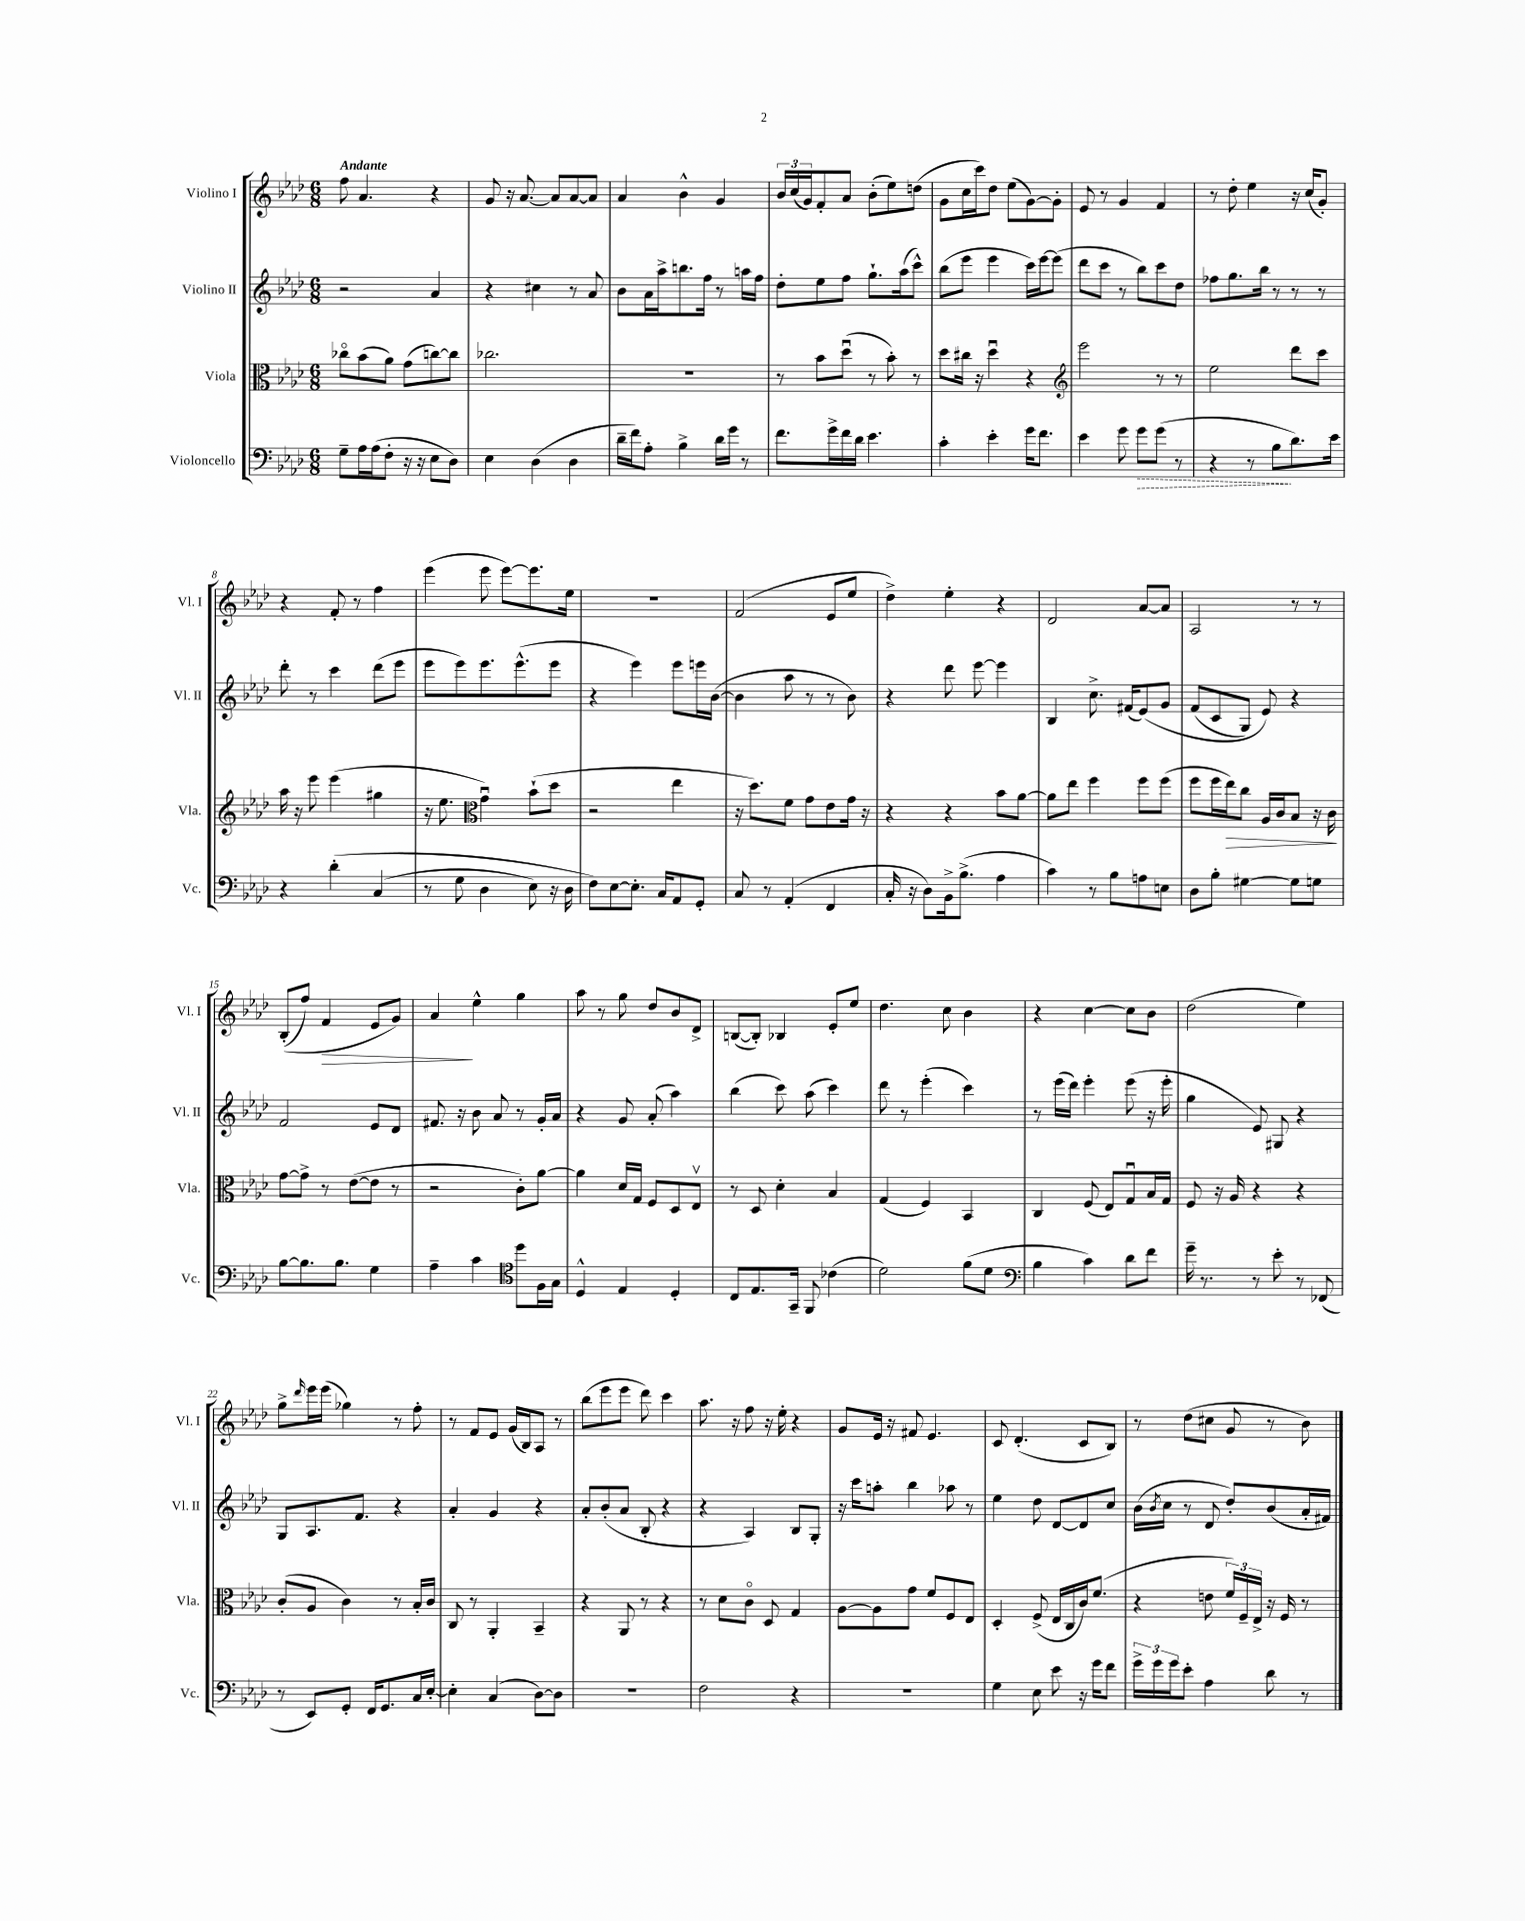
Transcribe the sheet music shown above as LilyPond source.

<<
\new StaffGroup <<
\new Staff = "s0" \with { instrumentName = "Violino I" shortInstrumentName = "Vl. I" } {
    \clef treble \key aes \major \numericTimeSignature \time 6/8 \tempo "Andante"
    f''8 aes'4. r4 |
    g'8 r16 aes'8.~ aes'8 aes'8~ aes'8 |
    aes'4 bes'4-^ g'4 |
    \tuplet 3/2 { bes'16 c''16( g'16) } f'8-. aes'8 bes'8-.( ees''8) d''8( |
    g'8 c''16 c'''16) des''8 ees''8( g'8~) g'8-. |
    ees'8 r8 g'4 f'4 |
    r8 des''8-. ees''4 r16 c''16( g'8-.) |
    r4 f'8-. r8 f''4 |
    ees'''4( ees'''8 ees'''8~) ees'''8. ees''16 |
    R2. |
    f'2( ees'8 ees''8 |
    des''4->) ees''4-. r4 |
    des'2 aes'8~ aes'8 |
    aes2 r8 r8 |
    bes8-.(\( f''8) f'4\> ees'8 g'8\) |
    aes'4\! ees''4-^ g''4 |
    aes''8 r8 g''8 des''8 bes'8 des'8-> |
    b8~( b8-.) bes4 ees'8-. ees''8 |
    des''4. c''8 bes'4 |
    r4 c''4~ c''8 bes'8 |
    des''2( ees''4) |
    g''8-> \grace { des'''16 } ees'''16 ees'''16( ges''4) r8 f''8-. |
    r8 f'8 ees'8 g'16( bes16) aes8 r8 |
    bes''8( ees'''8 ees'''8 des'''8) c'''4 |
    aes''8. r16 f''8 r16 ees''16-. r4 |
    g'8 ees'16 r16 fis'8 ees'4. |
    c'8 des'4.-.( c'8 bes8) |
    r8 des''8( cis''8 g'8 r8 bes'8) \bar "|." |
}
\new Staff = "s1" \with { instrumentName = "Violino II" shortInstrumentName = "Vl. II" } {
    \clef treble \key aes \major \numericTimeSignature \time 6/8
    r2 aes'4 |
    r4 cis''4 r8 aes'8 |
    bes'8 aes'16 aes''16-> b''8. f''16 r8 a''16 f''16 |
    des''8-. ees''8 f''8 g''8.-! aes''16( c'''8-^) |
    bes''8( ees'''8 ees'''4 c'''16) ees'''16~ ees'''8( |
    des'''8 c'''8 r8 bes''8) c'''8 des''8 |
    fes''8 g''8. bes''16 r8 r8 r8 |
    des'''8-. r8 c'''4 des'''8( ees'''8 |
    ees'''8 ees'''8) ees'''8. ees'''8.-^( ees'''8 |
    r4 ees'''4) ees'''8 e'''16 bes'16~( |
    bes'4 aes''8 r8 r8 bes'8) |
    r4 des'''8 ees'''8~ ees'''4 |
    bes4 c''8.-> fis'16( ees'8)\( g'8 |
    f'8( c'8 g8) ees'8\) r4 |
    f'2 ees'8 des'8 |
    fis'8. r16 bes'8 aes'8 r8 g'16-. aes'16 |
    r4 g'8 aes'8-.( aes''4) |
    bes''4( c'''8) aes''8( c'''4) |
    des'''8 r8 ees'''4-.( c'''4) |
    r8 ees'''16( des'''16) ees'''4-. ees'''8( r16 ees'''16-. |
    g''4 ees'8) gis8 r4 |
    g8 aes8. f'8. r4 |
    aes'4-. g'4 r4 |
    aes'8-. bes'8-.( aes'8 bes8-. r4 |
    r4 aes4) bes8 g8-. |
    r16 c'''16 a''8-. bes''4 aes''8 r8 |
    ees''4 des''8 des'8~ des'8 c''8 |
    bes'16( \acciaccatura { bes'8 } c''16 r8 des'8 des''8-.) bes'8( aes'16-. fis'16) \bar "|." |
}
\new Staff = "s2" \with { instrumentName = "Viola" shortInstrumentName = "Vla." } {
    \clef alto \key aes \major \numericTimeSignature \time 6/8
    ces''8\flageolet bes'8( aes'8) g'8( c''8~) c''8 |
    ces''2. |
    R2. |
    r8 bes'8 des''8\downbow( r8 bes'8-.) r8 |
    des''8 cis''16 r16 des''4\downbow r4 |
    \clef treble ees'''2 r8 r8 |
    ees''2 des'''8 c'''8 |
    aes''16 r16 ees'''8 ees'''4( gis''4 |
    r16 ees''8. \clef alto g'4\downbow) bes'8-!( des''8 |
    r2 ees''4 |
    r16 des''8.) f'8 g'8 ees'8 g'16 r16 |
    r4 r4 bes'8 aes'8~ |
    aes'8 ees''8 f''4 f''8 f''8( |
    f''8 f''16 ees''16\>) c''8 aes16 c'16 bes8 r16 c'16\! |
    g'8~ g'8-> r8 ees'8~( ees'8 r8 |
    r2 c'8-.) aes'8~ |
    aes'4 des'16 g16 f8 des8 ees8\upbow |
    r8 des8 des'4-. bes4 |
    g4( f4) bes,4 |
    c4 f8( ees8) g8\downbow bes16 g16 |
    f8 r16 aes16 r4 r4 |
    c'8-.( aes8 c'4) r8 bes16-. c'16 |
    c8 r8 aes,4-. bes,4-- |
    r4 aes,8 r8 r4 |
    r8 des'8 c'8\flageolet des8 g4 |
    aes8~ aes8 g'8 f'8 f8 ees8 |
    des4-. f8->( ees16 c16 c'16) f'8.( |
    r4 e'8 \tuplet 3/2 { f'16) f16-- ees16-> } r16 f16 r8 \bar "|." |
}
\new Staff = "s3" \with { instrumentName = "Violoncello" shortInstrumentName = "Vc." } {
    \clef bass \key aes \major \numericTimeSignature \time 6/8
    g8-- aes16 aes16( f8-. r16 r16 ees8 des8) |
    ees4 des4( des4 |
    des'16-- f'16) aes8-. bes4-> des'16 g'16 r8 |
    f'8. g'16-> f'16 des'16 ees'4. |
    c'4-. ees'4-. g'16 f'8. |
    ees'4 g'8 \once \override Hairpin.style = #'dashed-line g'8\> g'8( r8 |
    r4 r8 bes8\! des'8.) ees'16 |
    r4 des'4-.\( c4( |
    r8 g8 des4 ees8) r16 des16 |
    f8\) ees8~ ees8.-. c16 aes,8 g,8-. |
    c8 r8 aes,4-.( f,4 |
    c16-. r16 des8) bes,16-> bes8.->( aes4 |
    c'4) r8 bes8 a8 e8 |
    des8 bes8-. gis4~ gis8 g8 |
    bes8~ bes8. bes8. g4 |
    aes4-- c'4 \clef tenor des''8 f16 g16 |
    des4-^ ees4 des4-. |
    c8 ees8. g,16-- f,8 ces'4( |
    des'2) f'8( des'8 |
    \clef bass bes4 c'4) des'8 f'8 |
    g'16-- r8. r8 ees'8-. r8 fes,8( |
    r8 ees,8) g,8-. f,16 g,8. c16 ees16~-. |
    ees4-. c4( des8~) des8 |
    R2. |
    f2 r4 |
    R2. |
    g4 ees8 ees'8 r16 g'16 f'8 |
    \tuplet 3/2 { g'16-> g'16 g'16 } ees'8-. aes4 des'8 r8 \bar "|." |
}
>>
>>
